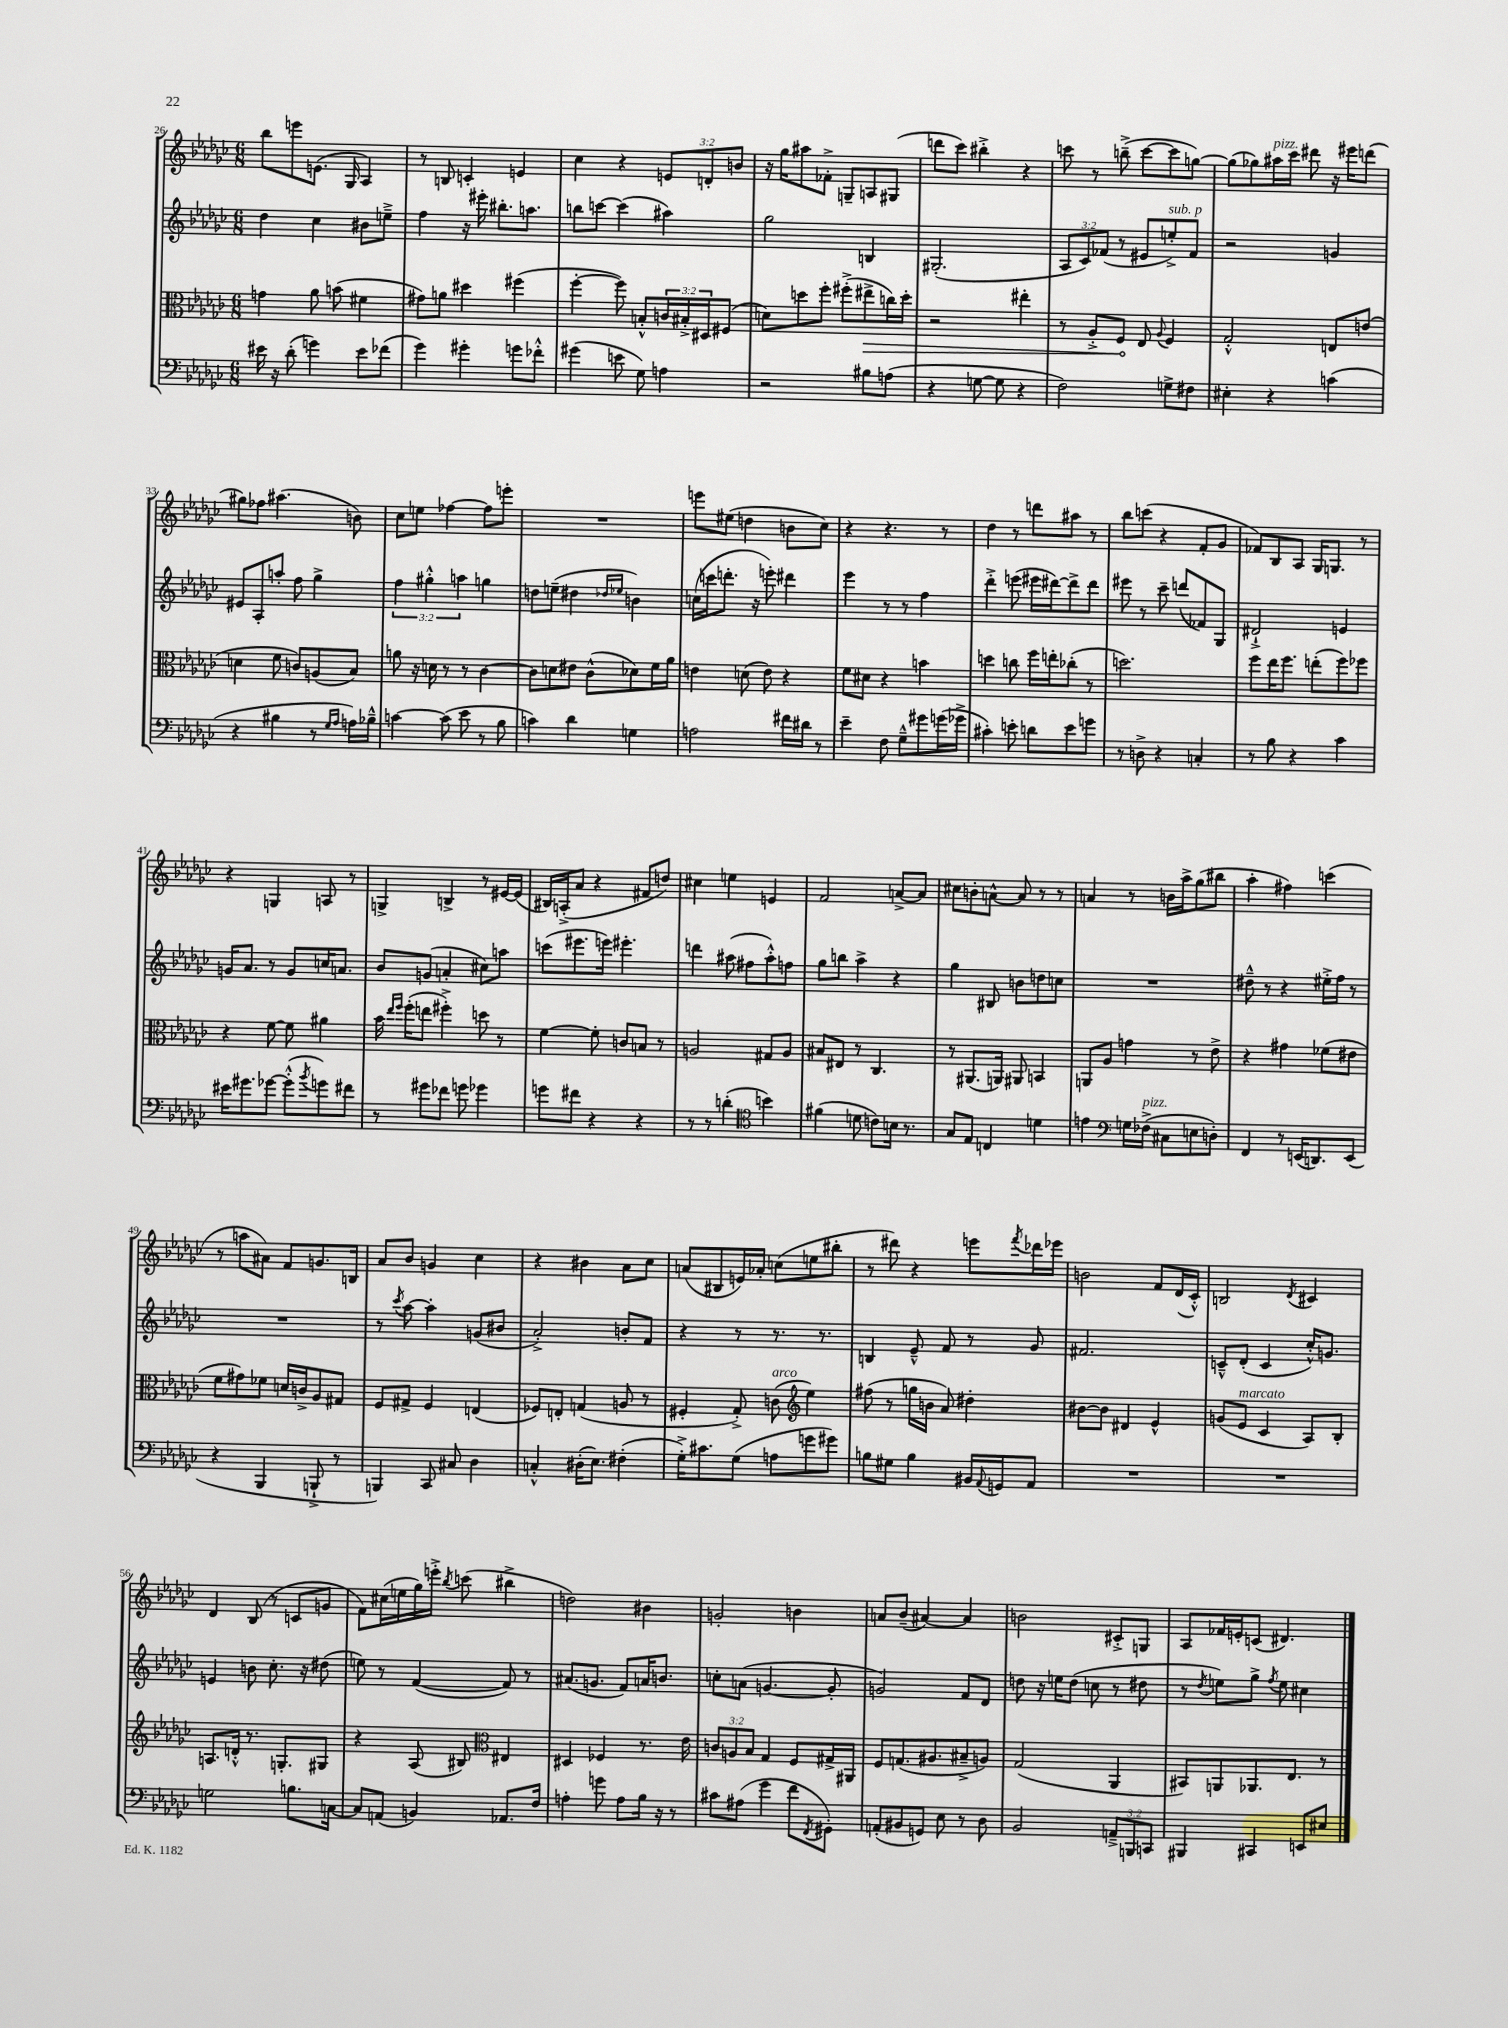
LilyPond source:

<<
\new StaffGroup <<
\new Staff = "s0" {
    \clef treble \key ges \major \numericTimeSignature \time 6/8 \override Staff.TupletNumber.text = #tuplet-number::calc-fraction-text
    bes''8 e'''8 e'8.( ges16 aes4) |
    r8 b8 c'4-. e'4 |
    ces''4 r4 \tuplet 3/2 { e'8 d'8-. b'8 } |
    r16 ges''16 ais''8 fes'8-.-> g8-- a8 gis8( |
    d'''8 ces'''8) bis''4-.-> r4 |
    c'''8 r8 b''8--->( c'''8~ c'''8 g''8~) |
    g''8( ges''8) ais''16^\markup { \italic "pizz." } ces'''16 dis'''8 r16 eis'''16 d'''8( |
    gis''8) fes''8 ais''4.( b'8) |
    ces''8 e''8 fes''4~ fes''8 e'''8-. |
    R2. |
    e'''8 eis''8( d''4 b'8 ces''8) |
    r4 r4. r8 |
    des''4 r8 d'''8 ais''8 r8 |
    bes''8 c'''8( r4 f'8-. ges'8 |
    fes'8) bes8 aes8 ges16 g8. r8 |
    r4 g4 a8 r8 |
    g4-> b4-> r8 eis'16~ eis'16( |
    bis16) a16-.->( aes'8 r4 fis'8 d''8) |
    cis''4 e''4 e'4 |
    f'2 a'8~-> a'8 |
    cis''8 b'8-. a'8~-^ a'8 r8 r8 |
    a'4 r8 b'16 aes''16-> ges''8( bis''8 |
    aes''4-. fis''4) c'''4( |
    r8 a''8 ais'8) f'8 g'8. b16 |
    aes'8 bes'8 g'4 ces''4 |
    r4 bis'4 aes'8 ces''8 |
    a'8( bis8 e'16) aes'16-. c''8( e''8 bis''8-. |
    r8 dis'''8) r4 e'''8 \acciaccatura { f'''8 } des'''16 ees'''16 |
    b'2 f'8 des'16( ces'16-.-^) |
    b2 \acciaccatura { des'8 } cis'4 |
    des'4 bes8( r8 c'8 g'8 |
    f'8) cis''16( e''16 ges''16) e'''16-.-> \acciaccatura { bes''8 } c'''8( bis''4-> |
    d''2) bis'4 |
    g'2-. b'4 |
    a'8 bes'8--( ais'4~) ais'4 |
    b'2 cis'8-.-> g8 |
    aes8 fes'16 e'16-. c'8( dis'4.) \bar "|." |
}
\new Staff = "s1" {
    \clef treble \key ges \major \numericTimeSignature \time 6/8 \override Staff.TupletNumber.text = #tuplet-number::calc-fraction-text
    des''4 ces''4 bis'8 e''8---> |
    f''4 r16 eis'''16-. bis''8.-. a''8. |
    b''8 c'''8~ c'''4( ais''4) |
    ges''2 b4 |
    gis2.-.( |
    \tuplet 3/2 { aes8 ces'8) fes'8( } r8 eis'8 e''8-.->^\markup { \italic "sub. p" }) fes'8 |
    r2 g'4 |
    eis'8 aes8-. a''8-. f''8 ges''4-> |
    \tuplet 3/2 { f''4 gis''4-.-^ a''4 } g''4 |
    d''8 e''8--( dis''4 \grace { des''16 ees''16 } b'4) |
    c''16( c'''16 d'''8.-. r16 e'''8-.) dis'''4 |
    ees'''4 r8 r8 f''4 |
    des'''4-.-> e'''8( eis'''16 dis'''16~) dis'''8-> dis'''8 |
    eis'''8 r8 ces'''8-- d'''8( fes'8) ges8 |
    dis'2-!-> e'4 |
    g'16 aes'8. r8 g'8 c''16 a'8. |
    bes'8 g'8( a'4-. cis''8) a''8 |
    c'''8( eis'''8. e'''16) eis'''4.-. |
    d'''4 ais''8( fis''8 ais''8-.-^) f''8 |
    ges''8 b''8 aes''4-> r4 |
    ges''4 bis8 b'8 d''8 c''8 |
    R2. |
    dis''8---^ r8 r4 eis''16-.-> f''16 r8 |
    R2. |
    r8 \acciaccatura { ces'''8 } aes''8~ aes''4-. g'8( bis'8 |
    aes'2-.->) b'8-. f'8 |
    r4 r8 r8. r8. |
    b4 ees'8---^ f'8 r8 ges'8 |
    fis'2. |
    c'8---^ des'8-.( c'4 ces''16-.-^) g'8. |
    e'4 b'8 ces''8.-. r16 dis''8( |
    e''8) r8 f'4~( f'8) r8 |
    ais'8.( g'8. f'8) a'16 b'8. |
    c''8-. a'8( g'4.~ g'8-. |
    g'2) f'8 des'8 |
    d''8 r16 e''16 d''8( c''8 r8 dis''8 |
    r8 \acciaccatura { des''8 } e''8) ges''8-> \acciaccatura { f''8 } e''8 cis''4 \bar "|." |
}
\new Staff = "s2" {
    \clef alto \key ges \major \numericTimeSignature \time 6/8 \override Staff.TupletNumber.text = #tuplet-number::calc-fraction-text
    g'4 aes'8 b'8( fis'4 |
    gis'8) a'8 dis''4 fis''4( |
    f''4~-. f''8) b8-.-^ \tuplet 3/2 { c'16 bis16-.-> dis16 } fis8( |
    d'8) d''8 f''8-. fis''8-.->( \once \override Hairpin.circled-tip = ##t eis''8->\> c''16) d''16-. |
    r2 eis''4-. |
    r8 aes8-.-> f8\! ees8 \appoggiatura { aes8 } f4 |
    ges2-.-^ e8 e'8( |
    d'4 f'8 c'8) a8( bes8) |
    a'8 r16 d'16 r8 r8 ces'4~ |
    ces'8 d'8 eis'8 ces'8-^( des'8) f'16 aes'16 |
    e'4 d'8( e'8) r4 |
    f'8 dis'8 r4 b'4 |
    d''4 c''8 f''16 e''16-. ces''8-.( r8 |
    d''2.) |
    f''8 ees''16 f''8. e''8-.( f''8) fes''8 |
    r4 f'8~ f'8 ais'4 |
    bes'16 \grace { ees''16 f''16 } f''16-.( e''8 fis''4-.->) d''8 r8 |
    f'4~ f'8-. c'8 b8 r8 |
    a2 gis8 a8 |
    bis8 eis8 r8 ces4. |
    r8 ais,8.( a,16) ais,8 b,4 |
    a,8 aes8 g'4 r8 ees'8-> |
    r4 gis'4 fes'8( eis'8 |
    f'8 gis'8) fes'8 d'16 c'16-> aes8 gis8 |
    f8 gis8-> f4 e4( |
    fes8) e8-. g4( a8 r8 |
    fis4-. ges8-.->) c'8^\markup { \italic "arco" }( \clef treble ees''4) |
    fis''8( r8 g''16 b'16 aes'8) dis''4-. |
    bis'8~ bis'8 dis'4 ees'4-^ |
    g'8( ees'8^\markup { \italic "marcato" } ces'4 aes8) bes8-. |
    a8. d'16-.-^ r8. g8.-. gis8 |
    r4 aes8( bis8) \clef alto eis4 |
    dis4 fes4 r8. ees'16 |
    \tuplet 3/2 { c'8 a8 bes8 } ges4 f8 gis16-> ais,16 |
    f8 g8.( ais8. bis8---> a8) |
    ges2( aes,4 |
    bis,8) a,8 aes,8. ees8. r8 \bar "|." |
}
\new Staff = "s3" {
    \clef bass \key ges \major \numericTimeSignature \time 6/8 \override Staff.TupletNumber.text = #tuplet-number::calc-fraction-text
    eis'16 r16 des'8-.( g'4) eis'8 fes'8( |
    ges'4) gis'4-. g'8 fes'8-.-^ |
    gis'4( e'8 ges8) a4 |
    r2 bis8 a8( |
    r4 g8~ g8 r4 |
    f2) g8-> fis8 |
    eis4-. r4 c'4( |
    r4 bis4 r8 \grace { ges16 aes16 } a16) bes16---^ |
    c'4~ c'8( ees'8 r8 bes8 |
    c'4) des'4 g4 |
    a2 fis'16 dis'16 r8 |
    ees'4-- f8 ges8---^ gis'8 g'16( ges'16-> |
    cis'4-.) e'8-. d'8 e'8 g'8 |
    r8 d8-> r4 c4-. |
    r8 bes8 r4 ces'4 |
    eis'16 gis'8. ges'8~ ges'8-.-^( \acciaccatura { bes'8 } g'8) fis'8 |
    r8 gis'8 fes'8 g'8 ges'4 |
    g'8 fis'8 r4 r4 |
    r8 r8 d'4-.( \clef tenor b'4) |
    fis'4( d'8 c'8) b16 r8. |
    ges8 ees8 c4 d'4 |
    e'4 \clef bass g16 fes16->^\markup { \italic "pizz." }( cis8 e8 d8-.) |
    f,4 r8 e,16( d,8.) e,8( |
    r4 bes,,4 b,,8-!-> r8 |
    b,,4) ces,8 cis8 des4 |
    c4-.-^ dis16-.( ees8.) fis4-.( |
    ges16-.->) cis'8. ges8( a8 g'8 gis'8) |
    b8 gis8 b4 bis,16 \appoggiatura { aes,8 } g,16 aes,8 |
    R2. |
    R2. |
    g2 b8. c16~ |
    c8 a,8( b,4) aes,8. f16 |
    a4-. g'8 a8 bes16 r16 r8 |
    cis'8 ais8( ges'4 f'8 \acciaccatura { f,8 } gis,8-.) |
    a,8-.( bis,8 g,8) ees8 r8 des8 |
    bes,2 \tuplet 3/2 { a,8---> b,,8 c,8 } |
    bis,,4 cis,4 e,8 eis8 \bar "|." |
}
>>
>>
\layout { \context { \Score currentBarNumber = #26 } }
